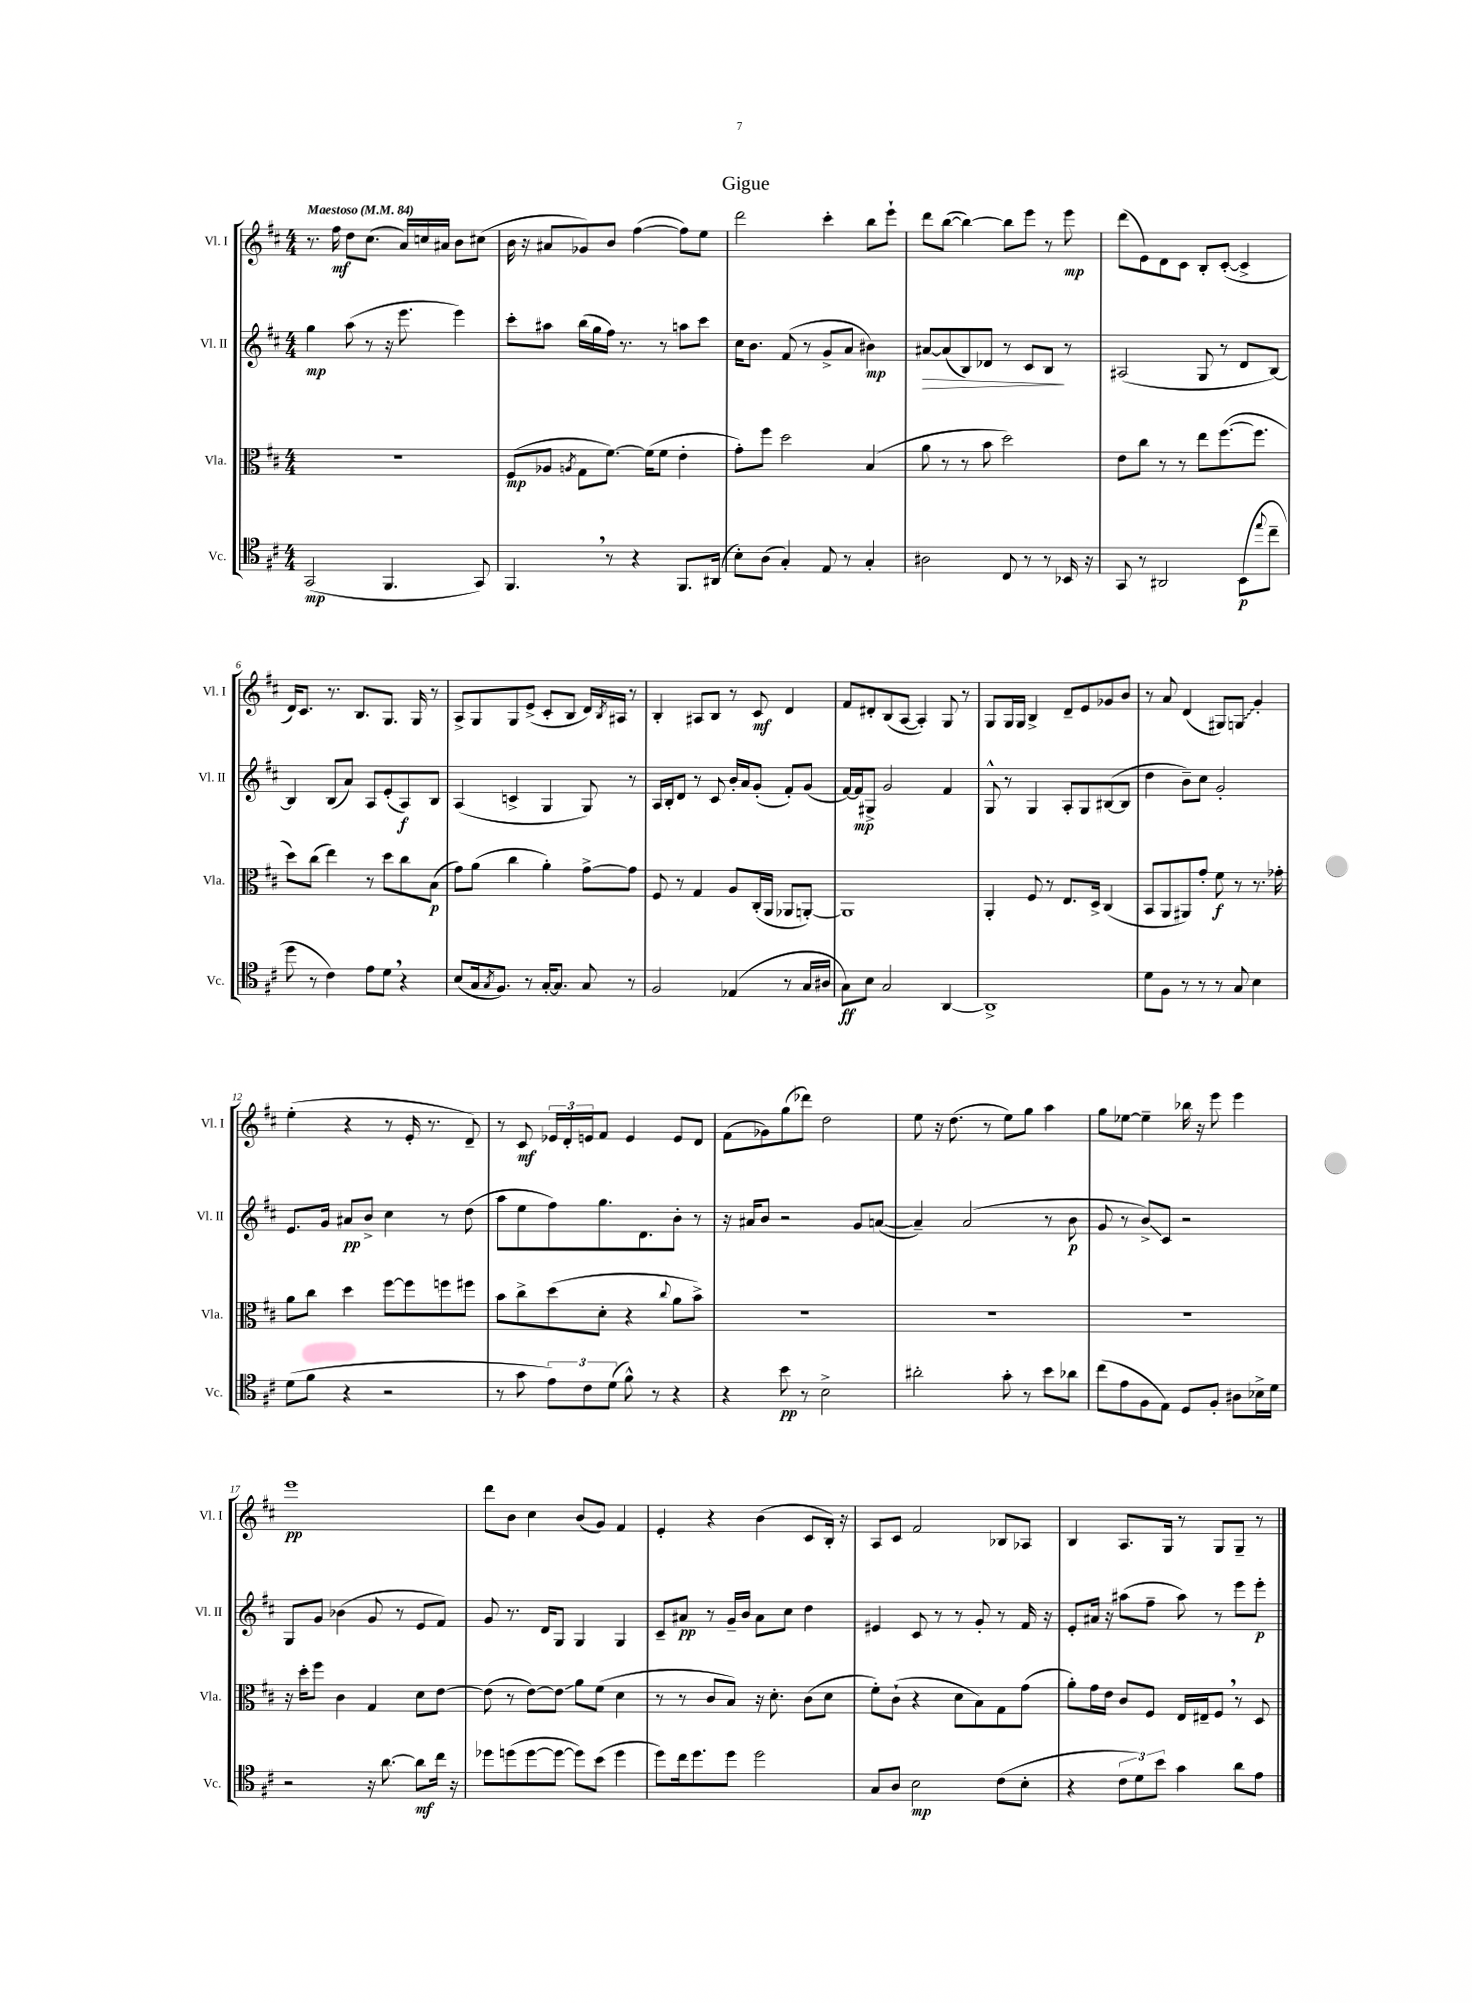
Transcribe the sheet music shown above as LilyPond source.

\header { title = "Gigue" }
<<
\new StaffGroup <<
\new Staff = "s0" \with { instrumentName = "Vl. I" shortInstrumentName = "Vl. I" } {
    \clef treble \key d \major \numericTimeSignature \time 4/4 \tempo "Maestoso" 4 = 84
    r8. fis''16\mf d''8 cis''8.( a'16) c''16 ais'16 b'8 cis''8( |
    b'16 r16 ais'8 ges'8) b'8 fis''4~( fis''8) e''8 |
    d'''2 cis'''4-. b''8 e'''8-! |
    d'''8 b''8~( b''4~) b''8 e'''8 r8 e'''8\mp |
    d'''8( e'8) d'8 cis'8 b8-. cis'8~-.( cis'4-> |
    d'16) cis'8. r8. b8. g8. g16 r8 |
    a8-> g8 g8 e'8->( cis'8-. b8 d'16) \acciaccatura { b8 } ais16 r8 |
    b4-. ais8 b8 r8 cis'8\mf d'4 |
    fis'8 dis'8-. b8( a8~ a4-.) g8 r8 |
    g8 g16 g16 b4-> d'8-- e'8 ges'8 b'8 |
    r8 a'8 d'4( gis8) \once \override Glissando.style = #'zigzag g8\glissando g'4-. |
    e''4-.( r4 r8 e'16-. r8. d'8--) |
    r8 cis'8\mf \tuplet 3/2 { ees'16 d'16-. e'16 } fis'8 e'4 e'8 d'8 |
    fis'8( ges'8) g''8( des'''8) d''2 |
    e''8 r16 d''8.( r8 e''8) g''8 a''4 |
    g''8 ees''8~ ees''4-- bes''16 r16 e'''8 e'''4 |
    e'''1\pp |
    d'''8 b'8 cis''4 b'8( g'8) fis'4 |
    e'4-. r4 b'4( cis'8 b16-.) r16 |
    a8 cis'8 fis'2 bes8 aes8 |
    b4 a8. g16 r8 g8 g8-- r8 \bar "|." |
}
\new Staff = "s1" \with { instrumentName = "Vl. II" shortInstrumentName = "Vl. II" } {
    \clef treble \key d \major \numericTimeSignature \time 4/4
    g''4\mp a''8( r8 r16 e'''8. e'''4) |
    cis'''8-. ais''8 b''16( g''16 fis''16) r8. r8 a''8 cis'''8 |
    cis''16 b'8. fis'8( r8 g'8-> a'8 bis'4\mp) |
    ais'8~\> ais'8( b8) des'8 r8 cis'8 b8\! r8 |
    ais2( g8 r8 d'8 b8~) |
    b4 b8( a'8) a8 e'8-.( a8\f) b8 |
    a4( c'4-> g4 g8) r8 |
    a16 b16-. d'8 r8 cis'8 b'16-. a'16 g'8-.( fis'8-.) g'8( |
    fis'16~) fis'16\mp gis8-> g'2 fis'4 |
    g8-^ r8 g4 a8-. g8 bis8~( bis8 |
    d''4 b'8--) cis''8 g'2-. |
    e'8. g'16 ais'8\pp b'8-> cis''4 r8 d''8( |
    a''8 e''8 fis''8) g''8. d'8. b'8-. r8 |
    r16 ais'16 b'8 r2 g'8 a'8~( |
    a'4--) a'2( r8 b'8\p |
    g'8 r8 b'8->\glissando) cis'8 r2 |
    g8 g'8 bes'4( g'8 r8 e'8 fis'8) |
    g'8 r8. d'16 g8 g4 g4 |
    cis'8-- ais'8\pp r8 g'16-- b'16 ais'8 cis''8 d''4 |
    eis'4 cis'8 r8 r8 g'8-. r8 fis'16 r16 |
    e'8-. ais'16 r16 ais''8( fis''8-- ais''8) r8 e'''8 e'''8-.\p \bar "|." |
}
\new Staff = "s2" \with { instrumentName = "Vla." shortInstrumentName = "Vla." } {
    \clef alto \key d \major \numericTimeSignature \time 4/4
    R1 |
    fis8\mp( aes8 \acciaccatura { a8 } g8 fis'8.~) fis'16( fis'8 e'4-. |
    g'8-.) fis''8 d''2 b4( |
    a'8 r8 r8 b'8 d''2) |
    e'8 cis''8 r8 r8 e''8 fis''8.~( fis''8. |
    d''8) cis''8( e''4) r8 d''8 cis''8 b8\p( |
    g'8) a'8( cis''4 a'4-.) g'8~-> g'8 |
    fis8 r8 g4 a8 cis16-.( a,16 aes,8 a,8~-.) |
    a,1 |
    a,4-. fis8 r8 e8. d16-> cis4( |
    b,8 a,8 ais,8) g'8-. fis'8\f r8 r8. ges'16-. |
    a'8 cis''8 d''4 fis''8~ fis''8 f''8 fis''8 |
    b'8 cis''8-> d''8( d'8-. r4 \appoggiatura { cis''8 } a'8 b'8->) |
    R1 |
    R1 |
    R1 |
    r16 d''16-. fis''8 cis'4 g4 d'8 e'8~ |
    e'8( r8 e'8~) e'8\glissando a'8 fis'8( d'4 |
    r8 r8 cis'8 b8) r16 d'8.-. cis'8( d'8 |
    fis'8-.) cis'8-!( r4 d'8 b8) g8 g'8( |
    a'8-.) g'16 e'16 cis'8 fis8 e16 eis16-- fis8 \breathe r8 d8 \bar "|." |
}
\new Staff = "s3" \with { instrumentName = "Vc." shortInstrumentName = "Vc." } {
    \clef tenor \key d \major \numericTimeSignature \time 4/4
    g,2\mp( fis,4. g,8) |
    fis,4. \breathe r8 r4 fis,8. ais,16( |
    b8-.) a8( g4-.) e8 r8 g4-. |
    ais2 cis8 r8 r8 bes,16 r16 |
    g,8 r8 ais,2 b,8\p( \appoggiatura { e''8 } cis''8-- |
    d''8 r8 cis'4) e'8 d'8 \breathe r4 |
    b8( g16 \acciaccatura { g8 } fis8.) r8 g16~-. g8. g8 r8 |
    fis2 ees4( r8 g16 ais16 |
    g8\ff) b8 g2 a,4~ |
    a,1-> |
    d'8 fis8 r8 r8 r8 g8 b4 |
    d'8( fis'8 r4 r2 |
    r8 g'8 \tuplet 3/2 { e'8) cis'8 d'8( } fis'8-^) r8 r4 |
    r4 b'8\pp r8 b2-> |
    ais'2-. g'8-. r8 b'8 aes'8 |
    cis''8( e'8 fis8 e8) d8 fis8-. ais8 bes16-> d'16 |
    r2 r16 a'8.~ a'8\mf cis''16 r16 |
    des''8 d''8( d''8~ d''8~ d''8) b'8( d''4 |
    d''8) cis''16 d''8. d''8 d''2 |
    g8 a8 b2\mp cis'8( b8-. |
    r4 \tuplet 3/2 { cis'8 d'8) b'8 } g'4 a'8 e'8 \bar "|." |
}
>>
>>
